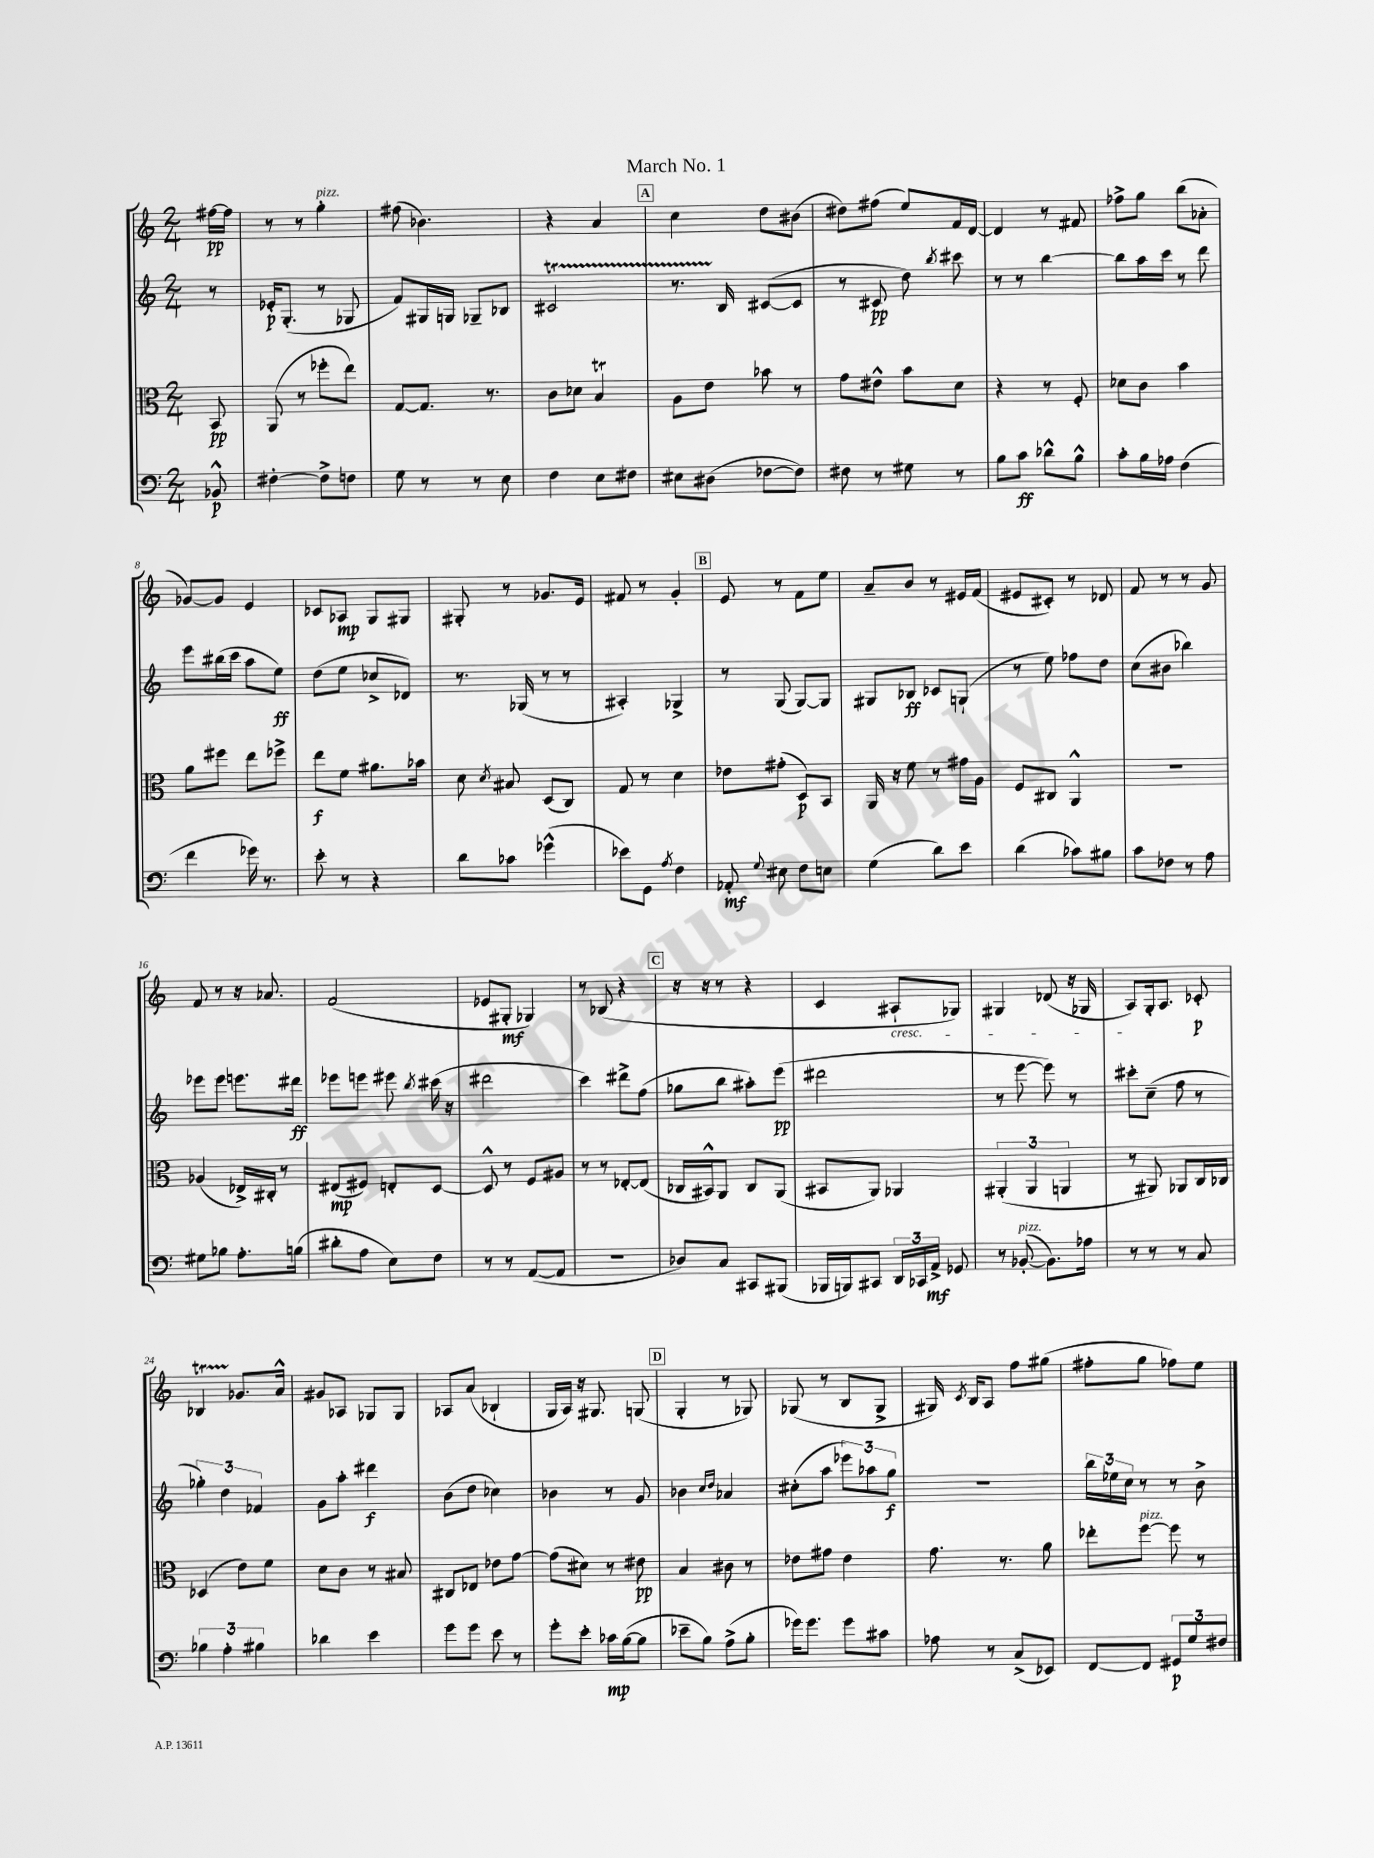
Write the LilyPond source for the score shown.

\header { title = "March No. 1" }
<<
\new StaffGroup <<
\new Staff = "s0" {
    \clef treble \key c \major \numericTimeSignature \time 2/4 \partial 8
    \autoBeamOff fis''16[~\pp fis''16] |
    r8 r8 g''4-.^\markup { \italic "pizz." } |
    fis''8( bes'4.) |
    r4 a'4 |
    \mark \markup { \box "A" } c''4 d''8[ bis'8]( |
    dis''8[) fis''8]( e''8[) f'16 d'16]~ |
    d'4 r8 fis'8 |
    fes''8[-> g''8] b''8[( aes'8]-. |
    ges'8[~) ges'8] e'4 |
    ces'8[ aes8]\mp g8[ gis8] |
    gis8-. r8 ges'8.[ e'16] |
    fis'8 r8 g'4-. |
    \mark \markup { \box "B" } e'8 r8 f'8[ e''8] |
    a'8[-- b'8] r8 eis'16[ f'16]( |
    eis'8[ cis'8]-.) r8 des'8 |
    f'8 r8 r8 g'8 |
    f'8 r8 r16 aes'8. |
    f'2( |
    ees'8[ gis8]-.\mf ges4) |
    r8 bes8( r4 |
    \mark \markup { \box "C" } r16 r16 r8 r4 |
    c'4 ais8[-!\cresc ges8]) |
    gis4 des'8( r16 ges16 |
    a8[\!) g16-. a8.] ces'8-.\p |
    bes4\startTrillSpan ges'8.[\stopTrillSpan a'16]-^ |
    gis'8[ aes8] ges8[ ges8] |
    aes8[ a'8]( bes4-! |
    g16[ a16]) r16 gis8. g8( |
    \mark \markup { \box "D" } g4-. r8 ges8) |
    ges8( r8 b8[ ges8]-> |
    gis16) \acciaccatura { c'8 } b16[ a8] f''8[ gis''8]( |
    fis''8[-. g''8] fes''8[) e''8] \bar "|." |
}
\new Staff = "s1" {
    \clef treble \key c \major \numericTimeSignature \time 2/4 \partial 8
    \autoBeamOff r8 |
    ees'16[-.\p g8.]-.( r8 ges8 |
    f'8[) gis16 g16] ges8[-- bes8] |
    cis'2\startTrillSpan |
    \mark \markup { \box "A" } r8. b16\stopTrillSpan cis'8[~( cis'8] |
    r8 cis'8\pp d''8) \acciaccatura { b''8 } cis'''8 |
    r8 r8 b''4~ |
    b''8[ a''16 c'''16] r8 d'''8 |
    e'''8[ bis''16( c'''16] a''8[ e''8]\ff) |
    d''8[( e''8] ces''8[-> des'8]) |
    r8. ges16( r8 r8 |
    ais4-.) ges4-> |
    \mark \markup { \box "B" } r8 g8( g8[~) g8] |
    gis8[ bes8]\ff ces'8[ g8]-!( |
    r8 e''8) fes''8[ d''8] |
    c''8[( bis'8] bes''4) |
    ees'''8[ ees'''8] e'''8.[ dis'''16]\ff |
    ees'''8[ e'''8] eis'''8 \acciaccatura { b''8 } cis'''16( r16 |
    dis'''2 |
    c'''4) dis'''8[-> f''8]( |
    \mark \markup { \box "C" } ges''8[ b''8] ais''8[-.) e'''8]\pp( |
    dis'''2 |
    r8 e'''8~ e'''8) r8 |
    cis'''8[-. c''8]--( f''8 r8 |
    \tuplet 3/2 { ges''4-.) d''4 fes'4 } |
    g'8[ a''8]-. dis'''4\f |
    b'8[( d''8] ces''4) |
    bes'4 r8 g'8 |
    \mark \markup { \box "D" } bes'4 \grace { c''16[ d''16] } aes'4 |
    cis''8[-.( a''8] \tuplet 3/2 { ees'''8[) aes''8 g''8]\f } |
    R2 |
    \tuplet 3/2 { b''16[ ees''16 c''16] } r8 r8 b'8-> \bar "|." |
}
\new Staff = "s2" {
    \clef alto \key c \major \numericTimeSignature \time 2/4 \partial 8
    \autoBeamOff b,8\pp |
    a,8( r8 fes''8[-. e''8]) |
    g8[~ g8.] r8. |
    c'8[ des'8] b4\trill |
    \mark \markup { \box "A" } a8[ e'8] bes'8 r8 |
    g'8[ eis'8]-^ b'8[ d'8] |
    r4 r8 f8-. |
    des'8[ c'8] b'4 |
    a'8[ fis''8] e''8[ fes''8]-> |
    e''8[\f f'8] ais'8.[ bes'16] |
    d'8 \acciaccatura { d'8 } bis8 d8[( c8]) |
    g8 r8 d'4 |
    \mark \markup { \box "B" } ees'8[ gis'8]-.( d8[\p) b,8] |
    a,16 r16 f'8 r8 gis'16[ a16] |
    f8[ cis8] a,4-^ |
    r2 |
    aes4( ees16[->) cis16]-. r8 |
    eis8[\mp( fis8]) e8[-. d8]~ |
    d8-^ r8 f8[ ais8] |
    r8 r8 ees8[~-. ees8]( |
    \mark \markup { \box "C" } ces16[ bis,16-^) a,8] ces8[ a,8]( |
    bis,8[ a,8]) aes,4 |
    \tuplet 3/2 { ais,4-.( ais,4 a,4 } |
    r8 ais,8) aes,8[ c16 ces16] |
    des4( e'8[) f'8] |
    d'8[ c'8] r8 bis8 |
    cis8[ ees8] ees'8[ g'8]~ |
    g'8[( dis'8]) r8 eis'8\pp |
    \mark \markup { \box "D" } b4 cis'8 r8 |
    ees'8[ gis'8] ees'4 |
    g'8. r8. a'8 |
    ees''8[-. f''8]~^\markup { \italic "pizz." } f''8 r8 \bar "|." |
}
\new Staff = "s3" {
    \clef bass \key c \major \numericTimeSignature \time 2/4 \partial 8
    \autoBeamOff bes,8-^\p |
    fis4~-. fis8[-> f8] |
    g8 r8 r8 e8 |
    f4 e8[ fis8] |
    \mark \markup { \box "A" } eis8[ dis8]( fes8[~ fes8]) |
    fis8 r8 gis8 r8 |
    b8[ c'8]\ff des'8[-^ b8]-^ |
    c'8[-. b16 aes16] f4( |
    f'4 ges'16) r8. |
    e'8-. r8 r4 |
    d'8[ ces'8] ges'4-^( |
    ees'8[) g,8] \acciaccatura { a8 } f4 |
    \mark \markup { \box "B" } aes,8-.\mf \appoggiatura { g8 } eis8 f8[ e8] |
    g4( d'8[) e'8] |
    d'4( ces'8[) bis8] |
    c'8[ fes8] r8 a8 |
    gis8[ bes8] a8.[-. b16]( |
    dis'8[-. a8] e8[) f8] |
    r8 r8 a,8[~( a,8] |
    R2 |
    \mark \markup { \box "C" } des8[) c8] cis,8[ bis,,8]( |
    bes,,16[ b,,16) cis,8] \tuplet 3/2 { d,16[ ces,16 a,16]->\mf } ges,8 |
    r8 bes,8~-.^\markup { \italic "pizz." }( bes,8.[) aes16] |
    r8 r8 r8 c8 |
    \tuplet 3/2 { bes4 a4-. bis4 } |
    des'4 e'4 |
    g'8[ g'8] e'8 r8 |
    g'8[-. e'8]-. ces'16[\mp b16~( b8] |
    \mark \markup { \box "D" } ees'8[-- b8]) a8[->( b8]-. |
    ges'16[) ges'8.] ges'8[ cis'8] |
    aes8 r8 c8[->( ees,8]) |
    f,8[~ f,8] \tuplet 3/2 { gis,8[\p g8 fis8] } \bar "|." |
}
>>
>>
